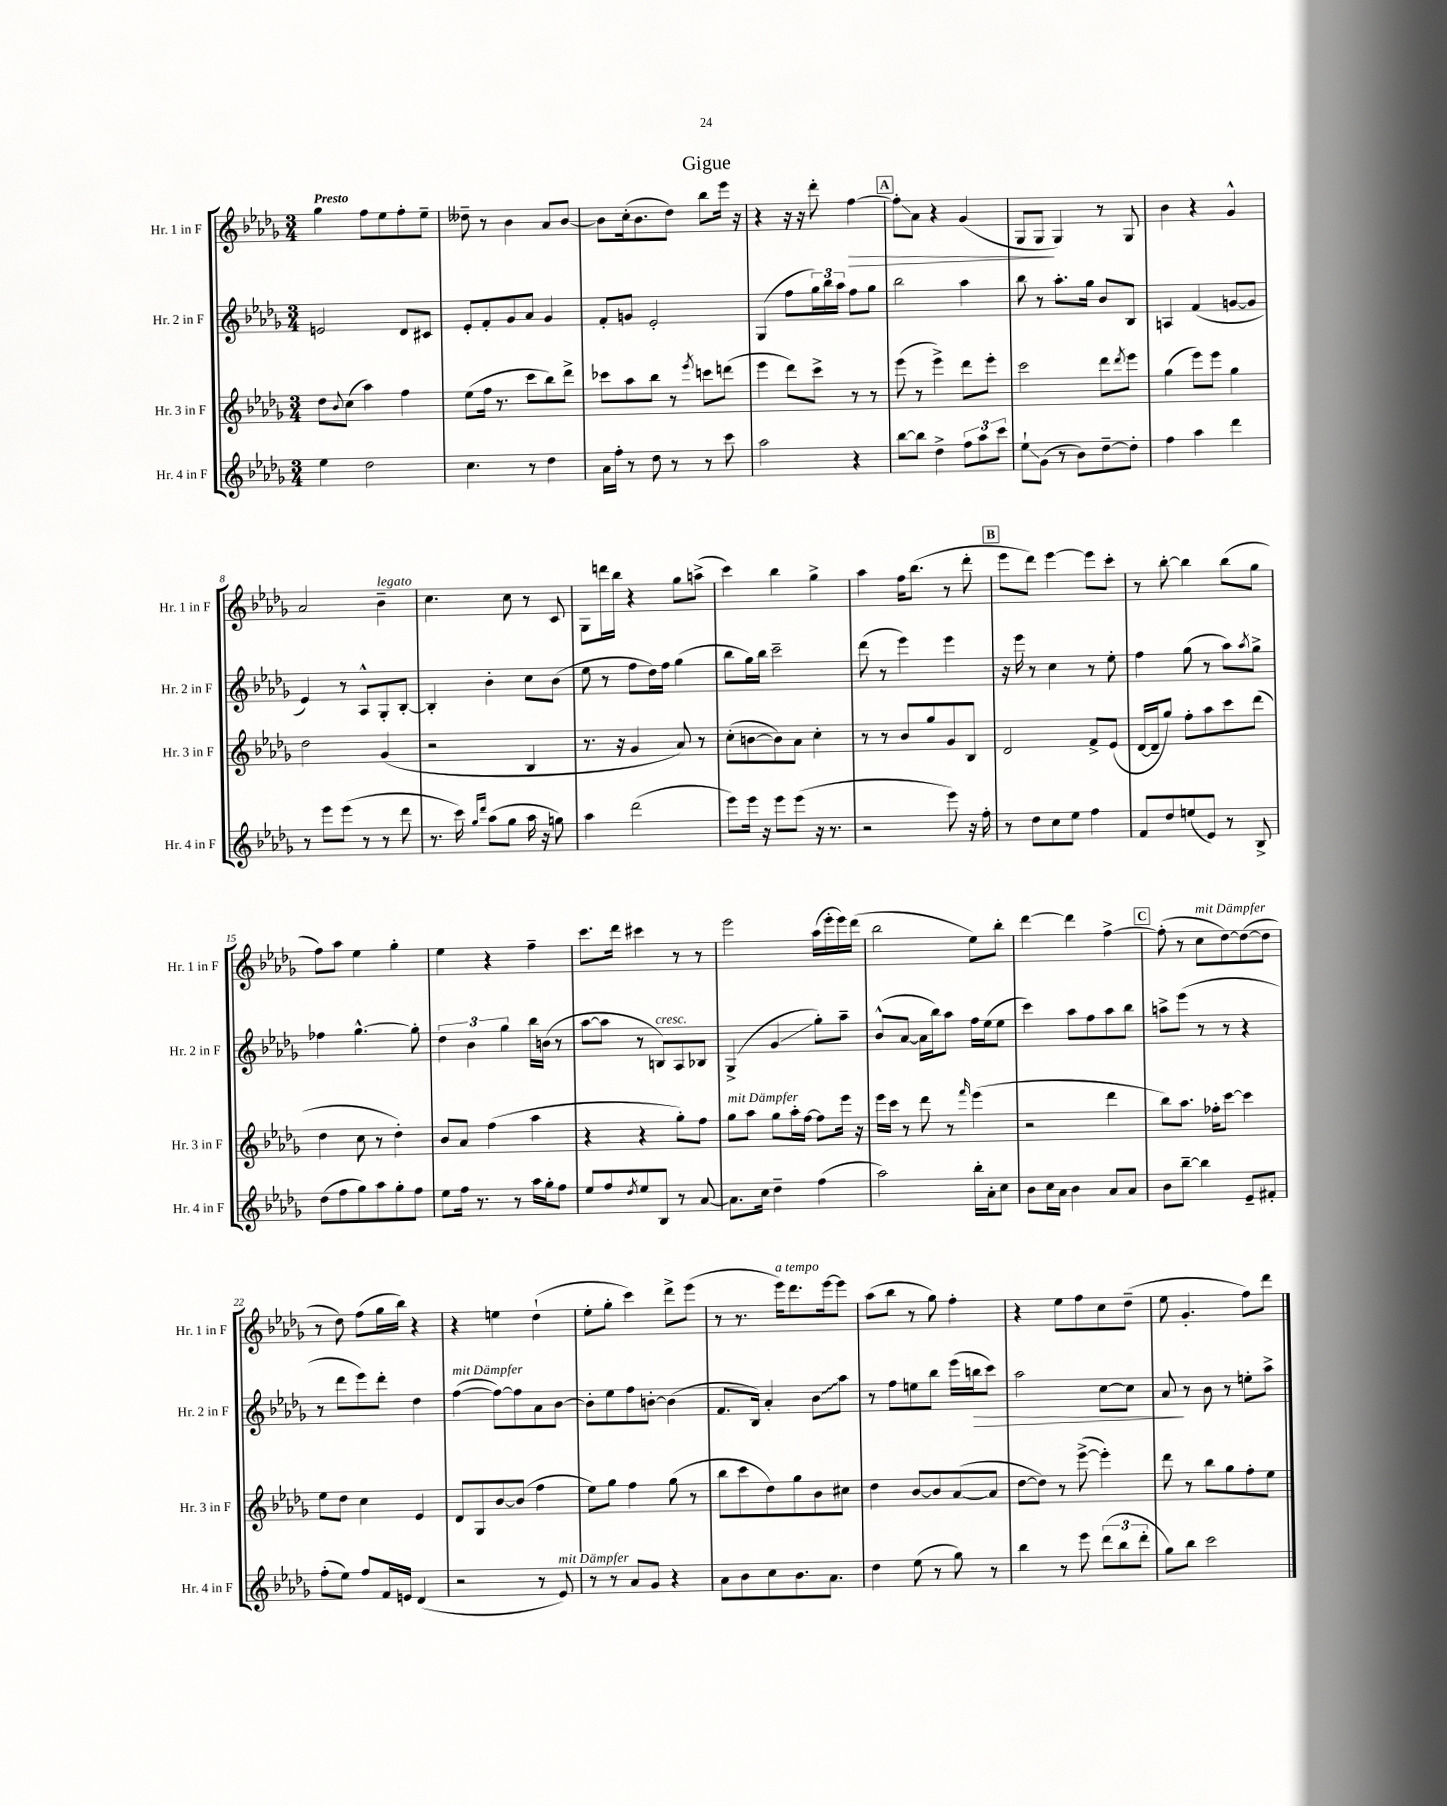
\header { title = "Gigue" }
<<
\new StaffGroup <<
\new Staff = "s0" \with { instrumentName = "Hr. 1 in F" shortInstrumentName = "Hr. 1 in F" } {
    \clef treble \key des \major \numericTimeSignature \time 3/4 \tempo "Presto"
    ges''4 f''8 ees''8 f''8-. ees''8-- |
    deses''8-- r8 bes'4 aes'8 bes'8~ |
    bes'8 c''16-.( bes'8. des''8) bes''8 ees'''16 r16 |
    r4 r16 r16 des'''8-. f''4~\> |
    \mark \markup { \box "A" } f''8-.\glissando aes'8 r4 ges'4( |
    ges8 ges8\! ges4) r8 ges8 |
    bes'4 r4 ges'4-^ |
    aes'2 bes'4--^\markup { \italic "legato" } |
    c''4. c''8 r8 c'8 |
    ges8 d'''16 bes''16 r4 ges''8 a''8->( |
    c'''4) bes''4 ges''4-> |
    aes''4 f''16 bes''8.( r8 des'''8-. |
    \mark \markup { \box "B" } ees'''8 des'''8) ees'''4~ ees'''8 c'''8-. |
    r8 bes''8~-. bes''4 bes''8( ges''8 |
    f''8) aes''8 ees''4 ges''4-. |
    ees''4 r4 f''4-- |
    c'''8. des'''16 cis'''4 r8 r8 |
    ees'''2 aes''16( ees'''16-. ees'''16) des'''16( |
    bes''2 ees''8) bes''8-. |
    des'''4~ des'''4 f''4~-> |
    \mark \markup { \box "C" } f''8-.( r8 c''8^\markup { \italic "mit Dämpfer" } des''8~) des''8~( des''8 |
    r8 des''8) f''8( ges''16 bes''16) r4 |
    r4 e''4 des''4-!( |
    ees''8-. ges''8-. c'''4) des'''8-> ees'''8( |
    r8 r8. ees'''16^\markup { \italic "a tempo" }) des'''8. ees'''16~ ees'''8 |
    aes''8( bes''8 r8 ges''8) f''4-. |
    r4 ees''8 f''8 c''8 des''8--( |
    ees''8 ges'4.-. f''8) des'''8 \bar "|." |
}
\new Staff = "s1" \with { instrumentName = "Hr. 2 in F" shortInstrumentName = "Hr. 2 in F" } {
    \clef treble \key des \major \numericTimeSignature \time 3/4
    e'2 des'8 cis'8 |
    ees'8-. f'8-. ges'8 aes'8 ges'4 |
    f'8-. g'8 ees'2-. |
    ges4( f''8 \tuplet 3/2 { ges''16) bes''16 aes''16 } f''8 ges''8 |
    \mark \markup { \box "A" } bes''2 aes''4 |
    bes''8 r8 aes''8.-. ges''16 bes'8 bes8 |
    a4 f'4( g'8~ g'8 |
    ees'4) r8 aes8-^ ges8-. bes8~-. |
    bes4-. bes'4-. c''8 bes'8( |
    ees''8 r8 f''8 des''16) f''16 ges''4( |
    bes''8 ges''16) bes''16 c'''2-- |
    des'''8( r8 ees'''4) ees'''4 |
    \mark \markup { \box "B" } r16 ees'''16 r8 c''4 r8 ees''8-. |
    f''4 ges''8( r8 aes''8) \acciaccatura { aes''8 } ges''8-> |
    fes''4 ges''4.~-^ ges''8-. |
    \tuplet 3/2 { des''4 bes'4 ges''4 } bes''16 b'16( r8 |
    aes''8~ aes''8 r8 b8^\markup { \italic "cresc." }) aes8 bes8 |
    ges4->( ges'4\glissando ges''8-.) aes''8-- |
    bes'8-^( aes'8~ aes'16 bes''16) aes''8 f''16 ees''16( ees''8 |
    c'''4) aes''8 f''8 aes''8 bes''8 |
    \mark \markup { \box "C" } a''8-> ees'''8( r8 r8 r4 |
    r8 des'''8 ees'''8) des'''8-. des''4 |
    f''4~^\markup { \italic "mit Dämpfer" }( f''8~) f''8 aes'8 bes'8~ |
    bes'8-. ees''8 f''8 b'8~-. b'4( |
    f'8. bes16) aes'4-. \once \override Glissando.style = #'zigzag bes'8\glissando aes''8 |
    r8 f''8 e''8 bes''8 ees'''16( b''16\> c'''8) |
    aes''2 c''8~ c''8 |
    aes'8\! r8 bes'8 r8 e''8-. aes''8-> \bar "|." |
}
\new Staff = "s2" \with { instrumentName = "Hr. 3 in F" shortInstrumentName = "Hr. 3 in F" } {
    \clef treble \key des \major \numericTimeSignature \time 3/4
    des''8 \appoggiatura { bes'8 } c''8( aes''4) f''4 |
    ees''8( f''16 r8. c'''8 bes''8) des'''8-> |
    ces'''8 aes''8 bes''8 r8 \acciaccatura { ees'''8 } c'''8 d'''8( |
    ees'''4 des'''8) c'''8-> r8 r8 |
    \mark \markup { \box "A" } ees'''8( r8 ees'''4->) des'''8 ees'''8-. |
    c'''2 des'''8 \acciaccatura { des'''8 } ees'''8 |
    ges''4( ees'''8) ees'''8 ges''4 |
    des''2 ges'4( |
    r2 bes4 |
    r8. r16 ges'4 aes'8) r8 |
    c''8-.( b'8~ b'8) aes'8 c''4-. |
    r8 r8 bes'8 ges''8 ges'8 bes8 |
    \mark \markup { \box "B" } des'2 f'8-> ees'8( |
    des'16~ des'16-- ges''8) f''8-. aes''8 c'''8 des'''8( |
    des''4 c''8 r8 des''4-.) |
    bes'8 aes'8 f''4( aes''4 |
    r4 r4 ges''8-.) f''8 |
    ges''8^\markup { \italic "mit Dämpfer" } aes''8 ges''8 aes''16-. f''16~ f''8 ees'''16 r16 |
    ees'''16 c'''16 r8 des'''8 r8 \grace { f'''16 } ees'''4( |
    r2 des'''4 |
    \mark \markup { \box "C" } bes''8) aes''8. fes''16-. c'''8~ c'''4 |
    ees''8 des''8 c''4 ees'4 |
    des'8 ges8 bes'8~ bes'8( f''4 |
    ees''8) ges''8 f''4 ges''8( r8 |
    bes''8 c'''8 des''8) ges''8 bes'8 cis''8 |
    des''4 bes'8~ bes'8 aes'8~( aes'8 |
    des''8~ des''8) r8 ees'''8~->( ees'''4-.) |
    des'''8 r8 bes''8 ges''8 f''8-. ees''8 \bar "|." |
}
\new Staff = "s3" \with { instrumentName = "Hr. 4 in F" shortInstrumentName = "Hr. 4 in F" } {
    \clef treble \key des \major \numericTimeSignature \time 3/4
    ees''4 des''2 |
    c''4. r8 des''4 |
    aes'16 f''16-. r8 des''8 r8 r8 c'''8 |
    aes''2 r4 |
    \mark \markup { \box "A" } bes''8~ bes''8 des''4-> \tuplet 3/2 { f''8 aes''8 c'''8 } |
    ees''8-!\glissando ges'8( r8 bes'8) des''8~-- des''8-. |
    f''4 aes''4 des'''4 |
    r8 ees'''8 ees'''8( r8 r8 des'''8 |
    r8. c'''16) \grace { ges''16 des'''16 } aes''8( ges''8 aes''16 r16 g''8) |
    aes''4 des'''2( |
    ees'''8) ees'''16 r16 ees'''8 ees'''8( r16 r8. |
    r2 ees'''8) r16 f''16-. |
    \mark \markup { \box "B" } r8 des''8 c''8 ees''8 f''4 |
    f'8 des''8 e''8( ees'8) r8 bes8-> |
    des''8( f''8 ges''8) aes''8 ges''8-. f''8 |
    ees''8 f''16 r8. r8 aes''16 ges''16-. f''8 |
    ees''8 f''8 \acciaccatura { des''8 } ees''8 bes8 r8 aes'8~ |
    aes'8. c''16 des''4-- f''4( |
    aes''2) bes''16-. aes'16-. c''8 |
    bes'8 c''16 aes'16 bes'4 aes'8 aes'8 |
    \mark \markup { \box "C" } bes'8 bes''8~-- bes''4 ees'8-- fis'8-. |
    f''8-.( ees''8) f''8 f'16 e'16 des'4( |
    r2 r8 ees'8^\markup { \italic "mit Dämpfer" }) |
    r8 r8 aes'8 ges'8 r4 |
    aes'8 bes'8 c''8 bes'8. aes'8. |
    des''4 ees''8( r8 ges''8) r8 |
    bes''4 r8 ees'''8 \tuplet 3/2 { des'''8( bes''8 des'''8-. } |
    ges''8) bes''8 c'''2 \bar "|." |
}
>>
>>
